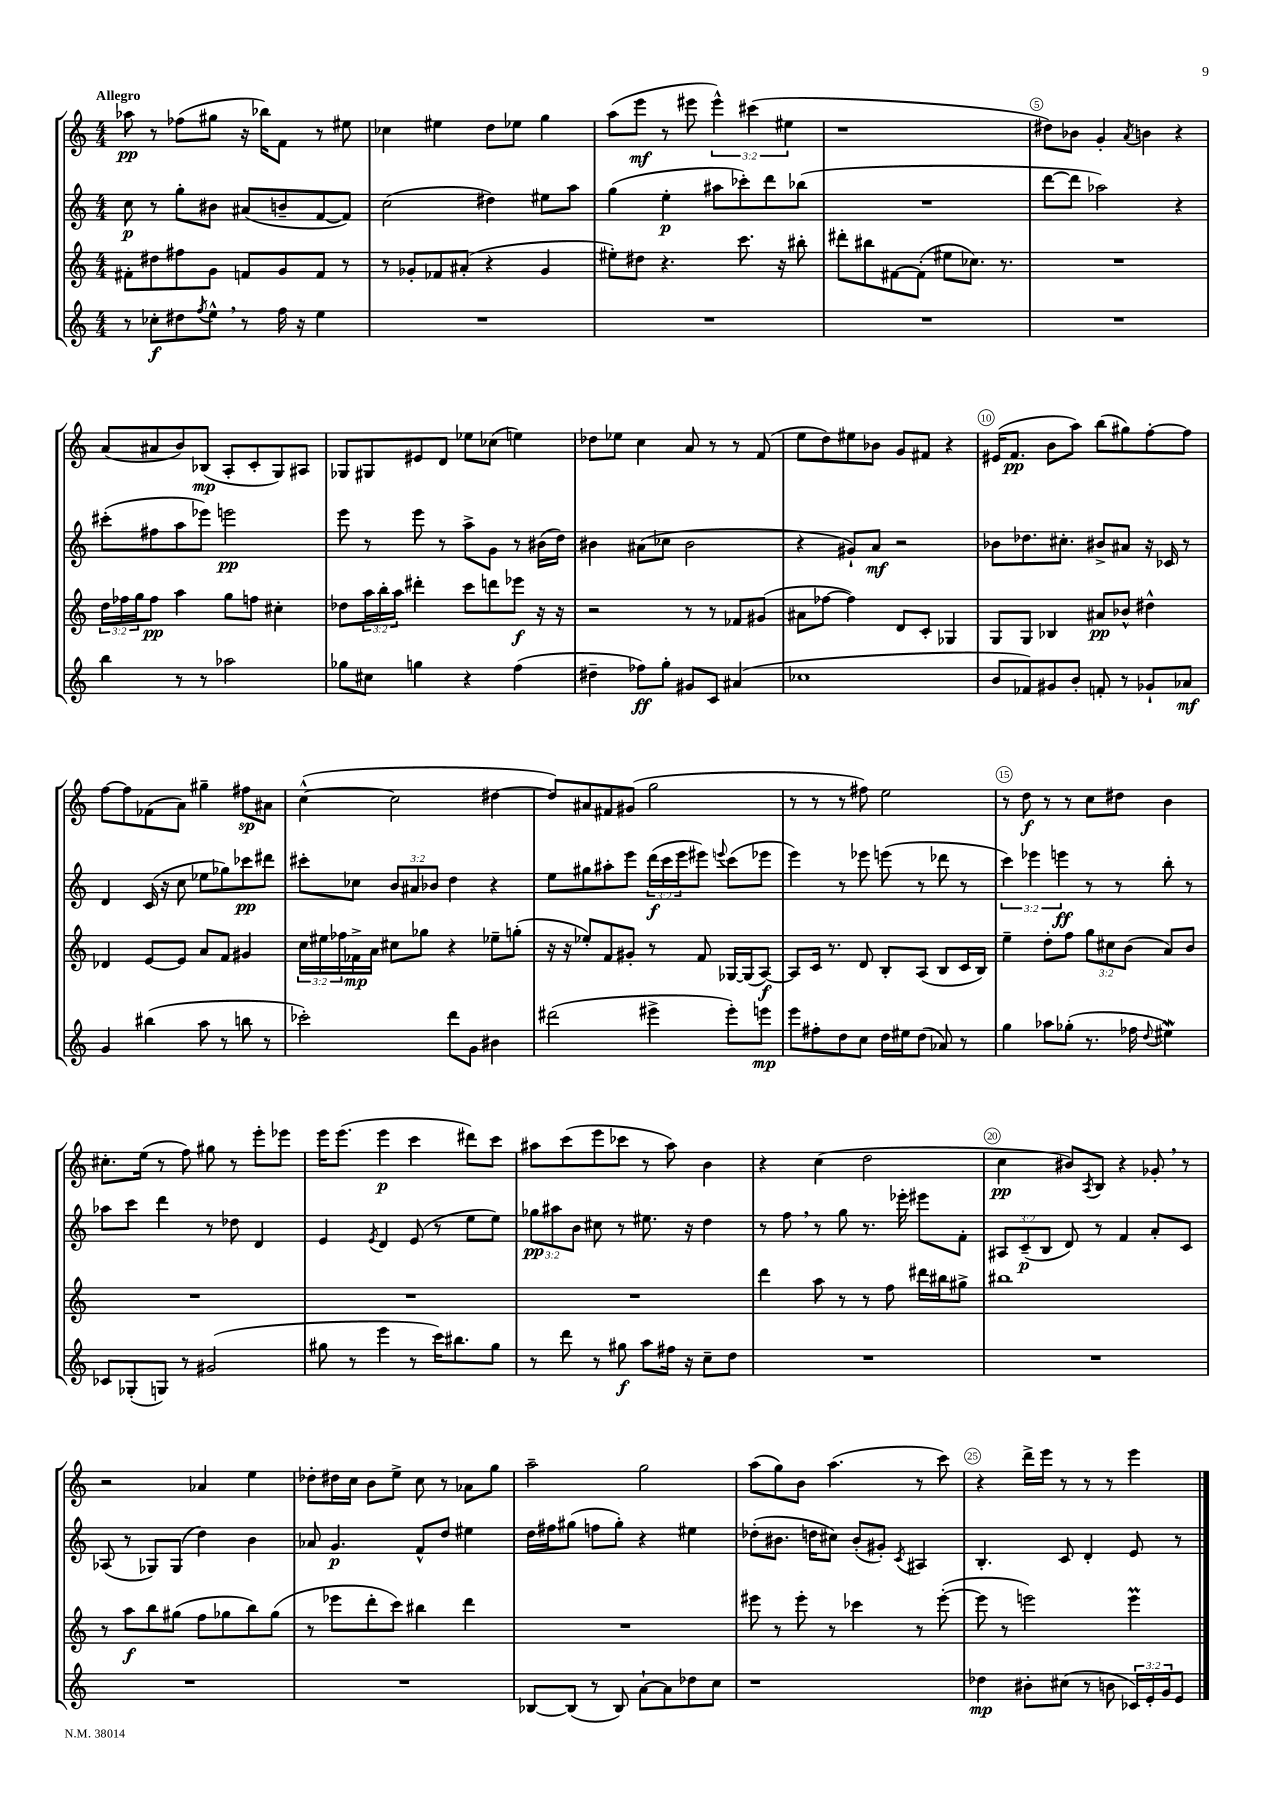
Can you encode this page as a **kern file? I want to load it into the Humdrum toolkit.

**kern	**dynam	**kern	**dynam	**kern	**dynam	**kern	**dynam
*part4	*part4	*part3	*part3	*part2	*part2	*part1	*part1
*staff4	*staff4	*staff3	*staff3	*staff2	*staff2	*staff1	*staff1
*clefG2	*	*clefG2	*	*clefG2	*	*clefG2	*
*k[]	*	*k[]	*	*k[]	*	*k[]	*
*M4/4	*	*M4/4	*	*M4/4	*	*M4/4	*
=1	=1	=1	=1	=1	=1	=1	=1
!	!	!	!	!	!	!LO:TX:a:B:t=Allegro	!
8r	.	8f#X'\L	.	8cc\	p	8aa-X\	pp
8cc-X'\L	f	8dd#X\	.	8r	.	8r	.
8dd#X\	.	8ff#X\	.	8gg'\L	.	(8ff-X\L	.
8qff/	.	.	.	.	.	.	.
8ee^^,\J	.	8g\J	.	8b#X\J	.	8gg#X\J	.
8r	.	8fn/L	.	(8a#X/L	.	16r	.
.	.	.	.	.	.	16bb-X\KL)	.
16ff\	.	8g/	.	8bn~/	.	8f\J	.
16r	.	.	.	.	.	.	.
4ee\	.	8f/J	.	[8f/	.	8r	.
.	.	8r	.	8f/J])	.	8ee#X\	.
=2	=2	=2	=2	=2	=2	=2	=2
1r	.	8r	.	(2cc\	.	4cc-X\	.
.	.	8g-X'/L	.	.	.	.	.
.	.	8f-X/	.	.	.	4ee#X\	.
.	.	(8a#X'/J	.	.	.	.	.
.	.	4r	.	4dd#X\)	.	8dd\L	.
.	.	.	.	.	.	8ee-X\J	.
.	.	4g-/	.	8ee#X\L	.	4gg\	.
.	.	.	.	8aa\J	.	.	.
=3	=3	=3	=3	=3	=3	=3	=3
1r	.	8ee#X'\L)	.	(4gg\	.	(8aa\L	.
.	.	8dd#X\J	.	.	.	8eee\J	mf
.	.	4.r	.	4ee'\	p	8r	.
.	.	.	.	.	.	8eee#X\	.
.	.	.	.	8aa#X\L	.	6eee#^^\)	.
.	.	8.ccc\	.	8ccc-X'\)	.	.	.
.	.	.	.	.	.	(6ccc#X\	.
.	.	.	.	8ddd\	.	.	.
.	.	16r	.	.	.	.	.
.	.	.	.	.	.	6ee#X\	.
.	.	8bb#X'\	.	(8bb-X\J	.	.	.
=4	=4	=4	=4	=4	=4	=4	=4
1r	.	8ddd#X'\L	.	1r	.	1r	.
.	.	8bb#X\	.	.	.	.	.
.	.	[8f#X\	.	.	.	.	.
.	.	(8f#'\J]	.	.	.	.	.
.	.	8ee#X\L	.	.	.	.	.
.	.	8.cc-X\J)	.	.	.	.	.
.	.	8.r	.	.	.	.	.
=5	=5	=5	=5	=5	=5	=5	=5
1r	.	1r	.	[8ddd\L	.	8dd#X\L)	.
.	.	.	.	8ddd\J]	.	8b-X\J	.
.	.	.	.	2aa-X\)	.	4g'/	.
.	.	.	.	.	.	8qa/	.
.	.	.	.	.	.	4bn\	.
.	.	.	.	4r	.	4r	.
!!LO:LB:g=z
=6	=6	=6	=6	=6	=6	=6	=6
4bb\	.	24dd\LL	.	(8ccc#X'\L	.	(8a/L	.
.	.	24ff-X\	.	.	.	.	.
.	.	24gg\J	.	.	.	.	.
.	.	8ff-\J	pp	8ff#X\	.	8a#X/	.
8r	.	4aa\	.	8aa\	.	8b/)	.
8r	.	.	.	8eee-X\J)	.	(8B-X/J	mp
2aa-X\	.	8gg\L	.	2eeen\	pp	8A'/L	.
.	.	8ffn\J	.	.	.	8c'/	.
.	.	4cc#X'\	.	.	.	8G/)	.
.	.	.	.	.	.	8A#X/J	.
=7	=7	=7	=7	=7	=7	=7	=7
8gg-X\L	.	8dd-X\L	.	8eee\	.	8G-X/L	.
8cc#X\J	.	24aa\L	.	8r	.	8G#X/	.
.	.	24bb'\	.	.	.	.	.
.	.	24aa\JJ	.	.	.	.	.
4ggn\	.	4ddd#X'\	.	8eee\	.	8e#X/	.
.	.	.	.	8r	.	8d/J	.
4r	.	8ccc\L	.	8aa^\L	.	8ee-X\L	.
.	.	8dddn\	.	8g\J	.	(8cc-X\J	.
(4ff\	.	8eee-X\J	f	8r	.	4een\)	.
.	.	16r	.	(16b#X\LL	.	.	.
.	.	16r	.	16dd\JJ)	.	.	.
=8	=8	=8	=8	=8	=8	=8	=8
4dd#X~\	.	2r	.	4b#X\	.	8dd-X\L	.
.	.	.	.	.	.	8ee-X\J	.
8ff-X\L)	ff	.	.	(8a#X\L	.	4cc\	.
8gg'\J	.	.	.	8cc-X\J	.	.	.
8g#X/L	.	8r	.	2b#\	.	8a/	.
8c/J	.	8r	.	.	.	8r	.
(4a#X/	.	8f-X/L	.	.	.	8r	.
.	.	(8g#X/J	.	.	.	(8f/	.
=9	=9	=9	=9	=9	=9	=9	=9
1cc-X	.	8a#X\L	.	4r	.	8ee\L	.
.	.	[8ff-X\J	.	.	.	8dd\)	.
.	.	4ff-\])	.	8g#X`/L)	.	8ee#X\	.
.	.	.	.	8a/J	mf	8b-X\J	.
.	.	8d/L	.	2r	.	8g/L	.
.	.	8c'/J	.	.	.	8f#X/J	.
.	.	4G-X/	.	.	.	4r	.
=10	=10	=10	=10	=10	=10	=10	=10
8b/L	.	8G/L	.	8b-X\L	.	(16e#X/KL	.
.	.	.	.	.	.	8.f/J	pp
8f-X/)	.	8G/J	.	8.dd-X\	.	.	.
8g#X/	.	4B-X/	.	.	.	8b\L	.
.	.	.	.	8.cc#X'\J	.	.	.
8b'/J	.	.	.	.	.	8aa\J)	.
8fn'/	.	8a#X/L	pp	8b#X^/L	.	(8bb\L	.
8r	.	8b-X^^/J	.	8a#X/J	.	8gg#X\)	.
8g-X`/L	.	4dd#X^^\	.	16r	.	[8ff'\	.
.	.	.	.	16c-X/	.	.	.
8a-X/J	mf	.	.	8r	.	8ff\J]	.
!!LO:LB:g=z
=11	=11	=11	=11	=11	=11	=11	=11
4g/	.	4d-X/	.	4d/	.	[8ff\L	.
.	.	.	.	.	.	8ff\]	.
(4bb#X\	.	[8e/L	.	(16c/	.	(8f-X\	.
.	.	.	.	16r	.	.	.
.	.	8e/J]	.	8cc\	.	8a\J)	.
8aa\	.	8a/L	.	8ee-X\L	.	4gg#X~\	.
8r	.	8f/J	.	8gg-X\)	.	.	.
8bbn\	.	4g#X/	.	8ccc-X\	pp	8ff#X\L	sp
8r	.	.	.	8ddd#X\J	.	8a#X\J	.
=12	=12	=12	=12	=12	=12	=12	=12
2ccc-X'\)	.	24cc\LL	.	8ccc#X'\L	.	([4cc^^\	.
.	.	24ee#X\	.	.	.	.	.
.	.	24ff-X\	.	.	.	.	.
.	.	16f-X^\	mp	8cc-X\J	.	.	.
.	.	16a\JJ	.	.	.	.	.
.	.	8cc#X\L	.	12b/L	.	2cc\]	.
.	.	.	.	12a#X/	.	.	.
.	.	8gg-X\J	.	.	.	.	.
.	.	.	.	12b-X/J	.	.	.
8ddd\L	.	4r	.	4dd\	.	.	.
8g\J	.	.	.	.	.	.	.
4b#X\	.	8ee-X~\L	.	4r	.	[4dd#X\	.
.	.	(8ggn'\J	.	.	.	.	.
=13	=13	=13	=13	=13	=13	=13	=13
(2ddd#X\	.	16r	.	8ee\L	.	8dd#/L])	.
.	.	16r	.	.	.	.	.
.	.	8ee-X'/L)	.	8gg#X\	.	8a#X/	.
.	.	8f/	.	8aa#X'\	.	8f#X/	.
.	.	8g#X'/J	.	8eee\J	.	(8g#X/J	.
4eee#X^\	.	8r	.	(24ddd\LL	f	2gg\	.
.	.	.	.	24ccc\	.	.	.
.	.	.	.	24eee\J	.	.	.
.	.	8f/	.	8eee#X\J)	.	.	.
.	.	.	.	8qqeeen/	.	.	.
8eee#'\L)	.	[16G-X/LL	.	(8ccc\L	.	.	.
.	.	(16G-/J]	.	.	.	.	.
8eeen\J	mp	[8A/J)	f	8eee-X\J	.	.	.
=14	=14	=14	=14	=14	=14	=14	=14
8eee\L	.	8A/L]	.	4eee\)	.	8r	.
8ff#X'\	.	16c/Jk	.	.	.	8r	.
.	.	8.r	.	.	.	.	.
8dd\	.	.	.	8r	.	8r	.
8cc\J	.	8d/	.	8eee-X\	.	8ff#X\)	.
16dd\LL	.	8B'/L	.	(8eeen\	.	2ee\	.
16ee#X\J	.	.	.	.	.	.	.
(8dd\J	.	(8A/J	.	8r	.	.	.
8a-X/)	.	8B/L	.	8ddd-X\	.	.	.
8r	.	16c/L	.	8r	.	.	.
.	.	16B/JJ)	.	.	.	.	.
=15	=15	=15	=15	=15	=15	=15	=15
4gg\	.	4ee~\	.	6ccc\)	.	8r	.
.	.	.	.	.	.	8dd\	f
.	.	.	.	6eee-X\	.	.	.
8aa-X\L	.	8dd'\L	.	.	.	8r	.
.	.	.	.	6eeen\	ff	.	.
(8gg-X'\J	.	8ff\J	.	.	.	8r	.
8.r	.	12gg\L	.	8r	.	8cc\L	.
.	.	12cc#X\	.	.	.	.	.
.	.	.	.	8r	.	8dd#X\J	.
.	.	(12b\J	.	.	.	.	.
16ff-X\	.	.	.	.	.	.	.
8qqdd/	.	.	.	.	.	.	.
4ee#XW\)	.	8a/L)	.	8bb'\	.	4b\	.
.	.	8b/J	.	8r	.	.	.
!!LO:LB:g=z
=16	=16	=16	=16	=16	=16	=16	=16
8c-X/L	.	1r	.	8aa-X\L	.	8.cc#X'\L	.
(8G-X'/	.	.	.	8ccc\J	.	.	.
.	.	.	.	.	.	(16ee\Jk	.
8Gn/J)	.	.	.	4ddd\	.	8r	.
8r	.	.	.	.	.	8ff\)	.
(2g#X/	.	.	.	8r	.	8gg#X\	.
.	.	.	.	8dd-X\	.	8r	.
.	.	.	.	4d/	.	8eee'\L	.
.	.	.	.	.	.	8eee-X\J	.
=17	=17	=17	=17	=17	=17	=17	=17
8gg#X\	.	1r	.	4e/	.	16eee\KL	.
.	.	.	.	.	.	(8.eee\J	.
8r	.	.	.	.	.	.	.
.	.	.	.	8qe/	.	.	.
4eee\	.	.	.	4d/	.	4eee\	p
8r	.	.	.	(8e/	.	4ccc\	.
16ccc\KL)	.	.	.	8r	.	.	.
8.bb#X\	.	.	.	.	.	.	.
.	.	.	.	8ee\L	.	8ddd#X\L)	.
8gg#\J	.	.	.	8ee\J)	.	8ccc\J	.
=18	=18	=18	=18	=18	=18	=18	=18
8r	.	1r	.	12gg-X\L	pp	8aa#X\L	.
.	.	.	.	12aa#X\	.	.	.
8ddd\	.	.	.	.	.	(8ccc\	.
.	.	.	.	12b\J	.	.	.
8r	.	.	.	8cc#X\	.	8eee\	.
8gg#X\	f	.	.	8r	.	8ccc-X\J	.
8aa\L	.	.	.	8.ee#X\	.	8r	.
16ff#X\Jk	.	.	.	.	.	8aa#\)	.
16r	.	.	.	16r	.	.	.
8cc~\L	.	.	.	4dd\	.	4b\	.
8dd\J	.	.	.	.	.	.	.
=19	=19	=19	=19	=19	=19	=19	=19
1r	.	4ddd\	.	8r	.	4r	.
.	.	.	.	8ff,\	.	.	.
.	.	8aa\	.	8r	.	(4cc\	.
.	.	8r	.	8gg\	.	.	.
.	.	8r	.	8.r	.	2dd\	.
.	.	8ff\	.	.	.	.	.
.	.	.	.	16eee-X'\	.	.	.
.	.	16ddd#X\LL	.	8eee#X\L	.	.	.
.	.	16bb#X\J	.	.	.	.	.
.	.	8gg#X^\J	.	8f'\J	.	.	.
=20	=20	=20	=20	=20	=20	=20	=20
1r	.	1bb#X	.	12A#X/L	.	4cc\	pp
.	.	.	.	(12c~/	p	.	.
.	.	.	.	12B/J	.	.	.
.	.	.	.	8d/)	.	8b#X/L)	.
.	.	.	.	.	.	8qA/	.
.	.	.	.	8r	.	8B/J	.
.	.	.	.	4f/	.	4r	.
.	.	.	.	8a'/L	.	8g-X',/	.
.	.	.	.	8c/J	.	8r	.
!!LO:LB:g=z
=21	=21	=21	=21	=21	=21	=21	=21
1r	.	8r	.	(8A-X/	.	2r	.
.	.	8aa\L	f	8r	.	.	.
.	.	8bb\	.	8G-X/L)	.	.	.
.	.	(8gg#X\J	.	(8G-/J	.	.	.
.	.	8ff\L	.	4dd\)	.	4a-X/	.
.	.	8gg-X\	.	.	.	.	.
.	.	8bb\)	.	4b\	.	4ee\	.
.	.	(8gg-\J	.	.	.	.	.
=22	=22	=22	=22	=22	=22	=22	=22
1r	.	8r	.	8a-X/	.	8dd-X'\L	.
.	.	8eee-X\L	.	4.g/	p	16dd#X\L	.
.	.	.	.	.	.	16cc\JJ	.
.	.	8ddd'\	.	.	.	8b\L	.
.	.	8ccc\J)	.	.	.	8ee^\J	.
.	.	4bb#X\	.	8f^^/L	.	8cc\	.
.	.	.	.	8dd/J	.	8r	.
.	.	4ddd\	.	4ee#X\	.	8a-X\L	.
.	.	.	.	.	.	8gg\J	.
=23	=23	=23	=23	=23	=23	=23	=23
[8B-X/L	.	1r	.	16dd\LL	.	2aa~\	.
.	.	.	.	16ff#X\J	.	.	.
(8B-/J]	.	.	.	(8gg#X\J	.	.	.
8r	.	.	.	8ffn\L	.	.	.
8B-/)	.	.	.	8gg#'\J)	.	.	.
[8a`\L	.	.	.	4r	.	2gg\	.
8a\]	.	.	.	.	.	.	.
8dd-X\	.	.	.	4ee#X\	.	.	.
8cc\J	.	.	.	.	.	.	.
=24	=24	=24	=24	=24	=24	=24	=24
1r	.	8eee#X\	.	(8dd-X'\L	.	(8aa\L	.
.	.	8r	.	8.b#X\J	.	8gg\)	.
.	.	8eee#'\	.	.	.	8b\J	.
.	.	.	.	16ddn\KL	.	.	.
.	.	8r	.	8cc#X\J)	.	(4.aa\	.
.	.	4ccc-X\	.	(8b#'/L	.	.	.
.	.	.	.	8g#X'/J)	.	.	.
.	.	.	.	8qc/	.	.	.
.	.	8r	.	4A#X/	.	8r	.
.	.	([8eee#'\	.	.	.	8ccc\)	.
=25	=25	=25	=25	=25	=25	=25	=25
4dd-X\	mp	8eee#\]	.	4.B'/	.	4r	.
.	.	8r	.	.	.	.	.
8b#X'\L	.	2eeen\)	.	.	.	16ddd^\LL	.
.	.	.	.	.	.	16eee\JJ	.
(8cc#X\J	.	.	.	8c/	.	8r	.
8r	.	.	.	4d'/	.	8r	.
8bn\	.	.	.	.	.	8r	.
24c-X/LL)	.	4eeem\	.	8e/	.	4eee\	.
24e'/	.	.	.	.	.	.	.
24g/J	.	.	.	.	.	.	.
8e/J	.	.	.	8r	.	.	.
==	==	==	==	==	==	==	==
*-	*-	*-	*-	*-	*-	*-	*-
